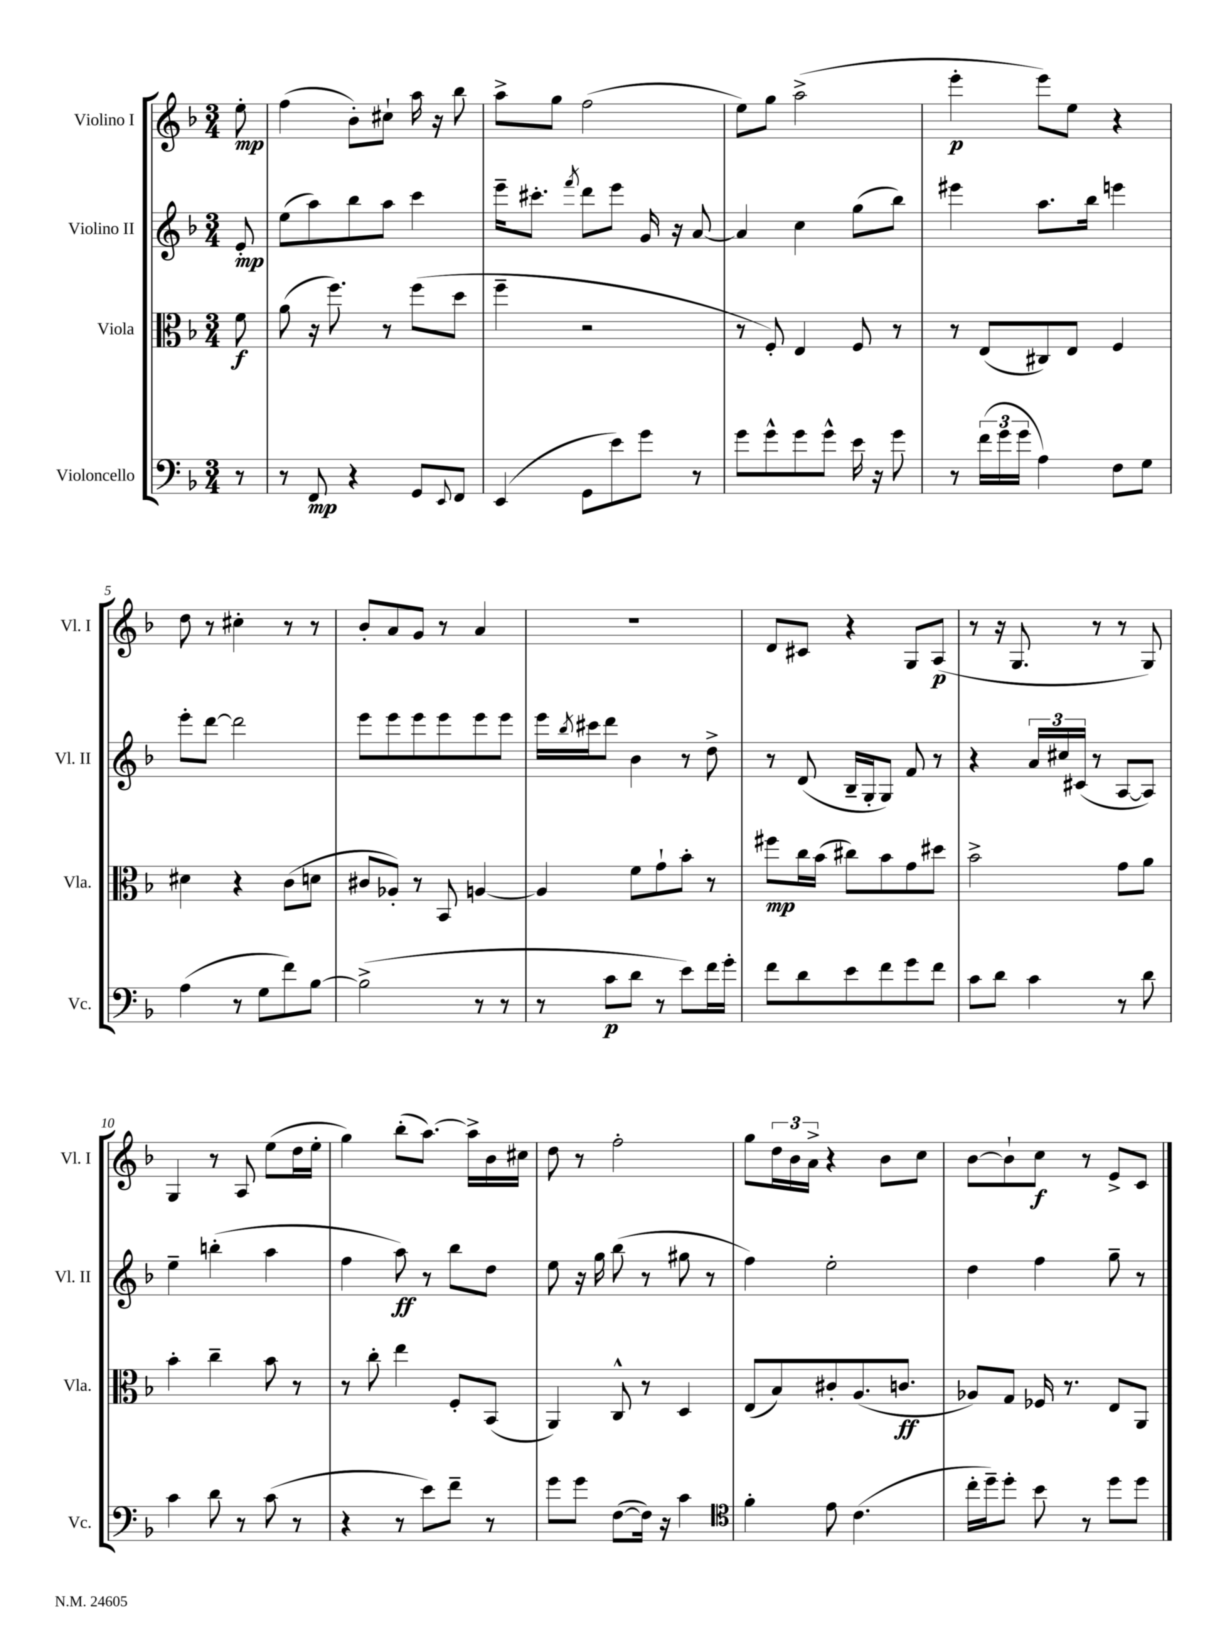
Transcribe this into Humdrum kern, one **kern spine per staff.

**kern	**dynam	**kern	**dynam	**kern	**dynam	**kern	**dynam
*part4	*part4	*part3	*part3	*part2	*part2	*part1	*part1
*staff4	*staff4	*staff3	*staff3	*staff2	*staff2	*staff1	*staff1
*I"Violoncello	*	*I"Viola	*	*I"Violino II	*	*I"Violino I	*
*I'Vc.	*	*I'Vla.	*	*I'Vl. II	*	*I'Vl. I	*
*clefF4	*	*clefC3	*	*clefG2	*	*clefG2	*
*k[b-]	*	*k[b-]	*	*k[b-]	*	*k[b-]	*
*M3/4	*	*M3/4	*	*M3/4	*	*M3/4	*
=	=	=	=	=	=	=	=
8r	.	8f\	f	8e'/	mp	8ee'\	mp
=1	=1	=1	=1	=1	=1	=1	=1
8r	.	(8a\	.	(8ee\L	.	(4ff\	.
8FF/	mp	16r	.	8aa\)	.	.	.
.	.	8.ff\)	.	.	.	.	.
4r	.	.	.	8bb-\	.	8b-'\L)	.
.	.	8r	.	8aa\J	.	8cc#X`\J	.
8GG/L	.	(8ff\L	.	4ccc\	.	16aa\	.
.	.	.	.	.	.	16r	.
8qqEE/	.	.	.	.	.	.	.
8FF/J	.	8dd\J	.	.	.	8bb-\	.
=2	=2	=2	=2	=2	=2	=2	=2
(4EE/	.	4ff~\	.	16eee~\KL	.	8aa^\L	.
.	.	.	.	8.ccc#X'\J	.	.	.
.	.	.	.	.	.	8gg\J	.
.	.	.	.	8qfff/	.	.	.
8GG\L	.	2r	.	8ddd\L	.	(2ff\	.
8e\)	.	.	.	8eee\J	.	.	.
8g\J	.	.	.	16g/	.	.	.
.	.	.	.	16r	.	.	.
8r	.	.	.	[8a/	.	.	.
=3	=3	=3	=3	=3	=3	=3	=3
8g\L	.	8r	.	4a/]	.	8ee\L)	.
8g^^\	.	8F'/)	.	.	.	8gg\J	.
8g\	.	4E/	.	4cc\	.	(2aa^\	.
8g^^\J	.	.	.	.	.	.	.
16e\	.	8F/	.	(8gg\L	.	.	.
16r	.	.	.	.	.	.	.
8g\	.	8r	.	8bb-\J)	.	.	.
=4	=4	=4	=4	=4	=4	=4	=4
8r	.	8r	.	4eee#X\	.	4eee'\	p
(24f\LL	.	(8E/L	.	.	.	.	.
24g\	.	.	.	.	.	.	.
24g\JJ	.	.	.	.	.	.	.
4A\)	.	8C#X/)	.	8.aa\L	.	8eee\L)	.
.	.	8E/J	.	.	.	8ee\J	.
.	.	.	.	16bb-\Jk	.	.	.
8F\L	.	4F/	.	4eeen\	.	4r	.
8G\J	.	.	.	.	.	.	.
!!LO:LB:g=z
=5	=5	=5	=5	=5	=5	=5	=5
(4A\	.	4d#X\	.	8eee'\L	.	8dd\	.
.	.	.	.	[8ddd\J	.	8r	.
8r	.	4r	.	2ddd\]	.	4cc#X'\	.
8G\L	.	.	.	.	.	.	.
8f\)	.	(8c\L	.	.	.	8r	.
[8B-\J	.	8dn\J	.	.	.	8r	.
=6	=6	=6	=6	=6	=6	=6	=6
(2B-^\]	.	8c#X/L	.	8eee\L	.	8b-'/L	.
.	.	8A-X'/J)	.	8eee\	.	8a/	.
.	.	8r	.	8eee\	.	8g/J	.
.	.	8BB-/	.	8eee\	.	8r	.
8r	.	[4An/	.	8eee\	.	4a/	.
8r	.	.	.	8eee\J	.	.	.
=7	=7	=7	=7	=7	=7	=7	=7
8r	.	4A/]	.	16eee\LL	.	2.r	.
.	.	.	.	8qbb-/	.	.	.
.	.	.	.	16ccc#X\J	.	.	.
8c\L	p	.	.	8ddd\J	.	.	.
8d\J	.	8f\L	.	4b-\	.	.	.
8r	.	8g`\	.	.	.	.	.
8e\L)	.	8b-'\J	.	8r	.	.	.
16f\L	.	8r	.	8dd^\	.	.	.
16g'\JJ	.	.	.	.	.	.	.
=8	=8	=8	=8	=8	=8	=8	=8
8f\L	.	8ff#X\L	mp	8r	.	8d/L	.
8d\	.	16cc\L	.	(8d/	.	8c#X/J	.
.	.	(16b-\JJ	.	.	.	.	.
8e\	.	8cc#X\L)	.	16B-~/LL	.	4r	.
.	.	.	.	16G'/J	.	.	.
8f\	.	8b-\	.	8G/J)	.	.	.
8g\	.	8g\	.	8f/	.	8G/L	.
8f\J	.	8dd#X\J	.	8r	.	(8A/J	p
=9	=9	=9	=9	=9	=9	=9	=9
8c\L	.	2b-^\	.	4r	.	8r	.
8d\J	.	.	.	.	.	16r	.
.	.	.	.	.	.	8.G/	.
4c\	.	.	.	24a/LL	.	.	.
.	.	.	.	24cc#X/	.	.	.
.	.	.	.	(24c#X/JJ	.	.	.
.	.	.	.	8r	.	8r	.
8r	.	8g\L	.	[8A/L	.	8r	.
8d\	.	8a\J	.	8A/J])	.	8G/)	.
!!LO:LB:g=z
=10	=10	=10	=10	=10	=10	=10	=10
4c\	.	4b-'\	.	4ee~\	.	4G/	.
8d\	.	4cc~\	.	(4bbn'\	.	8r	.
8r	.	.	.	.	.	8A/	.
(8c\	.	8b-\	.	4aa\	.	(8ee\L	.
8r	.	8r	.	.	.	16dd\L	.
.	.	.	.	.	.	16ee'\JJ	.
=11	=11	=11	=11	=11	=11	=11	=11
4r	.	8r	.	4ff\	.	4gg\)	.
.	.	8cc'\	.	.	.	.	.
8r	.	4ee\	.	8aa\)	ff	(8bb-'\L	.
8e\L)	.	.	.	8r	.	[8.aa\J)	.
8f~\J	.	8F'/L	.	8bb-\L	.	.	.
.	.	.	.	.	.	16aa^\LL]	.
8r	.	(8BB-/J	.	8dd\J	.	16b-\	.
.	.	.	.	.	.	16cc#X\JJ	.
=12	=12	=12	=12	=12	=12	=12	=12
8g\L	.	4AA/)	.	8ee\	.	8dd\	.
8g\J	.	.	.	16r	.	8r	.
.	.	.	.	16gg\	.	.	.
([8F\L	.	8C^^/	.	(8bb-\	.	2ff'\	.
16F\Jk])	.	8r	.	8r	.	.	.
16r	.	.	.	.	.	.	.
4c\	.	4D/	.	8gg#X\	.	.	.
.	.	.	.	8r	.	.	.
=13	=13	=13	=13	=13	=13	=13	=13
*clefC4	*	*	*	*	*	*	*
4f'\	.	(8E/L	.	4ff\)	.	8gg\L	.
.	.	8B-/)	.	.	.	24dd\L	.
.	.	.	.	.	.	24b-\	.
.	.	.	.	.	.	24a^\JJ	.
8e\	.	8c#X'/	.	2ee'\	.	4r	.
(4.c\	.	(8.A/	.	.	.	.	.
.	.	.	.	.	.	8b-\L	.
.	.	8.cn/J	ff	.	.	.	.
.	.	.	.	.	.	8cc\J	.
=14	=14	=14	=14	=14	=14	=14	=14
16cc'\LL	.	8A-X/L)	.	4dd\	.	[8b-\L	.
16dd~\J)	.	.	.	.	.	.	.
8dd'\J	.	8G/J	.	.	.	8b-`\]	.
8b-\	.	16F-X/	.	4ff\	.	8cc\J	f
.	.	8.r	.	.	.	.	.
8r	.	.	.	.	.	8r	.
8dd\L	.	8E/L	.	8gg~\	.	8e^/L	.
8dd\J	.	8AA/J	.	8r	.	8c/J	.
==	==	==	==	==	==	==	==
*-	*-	*-	*-	*-	*-	*-	*-
